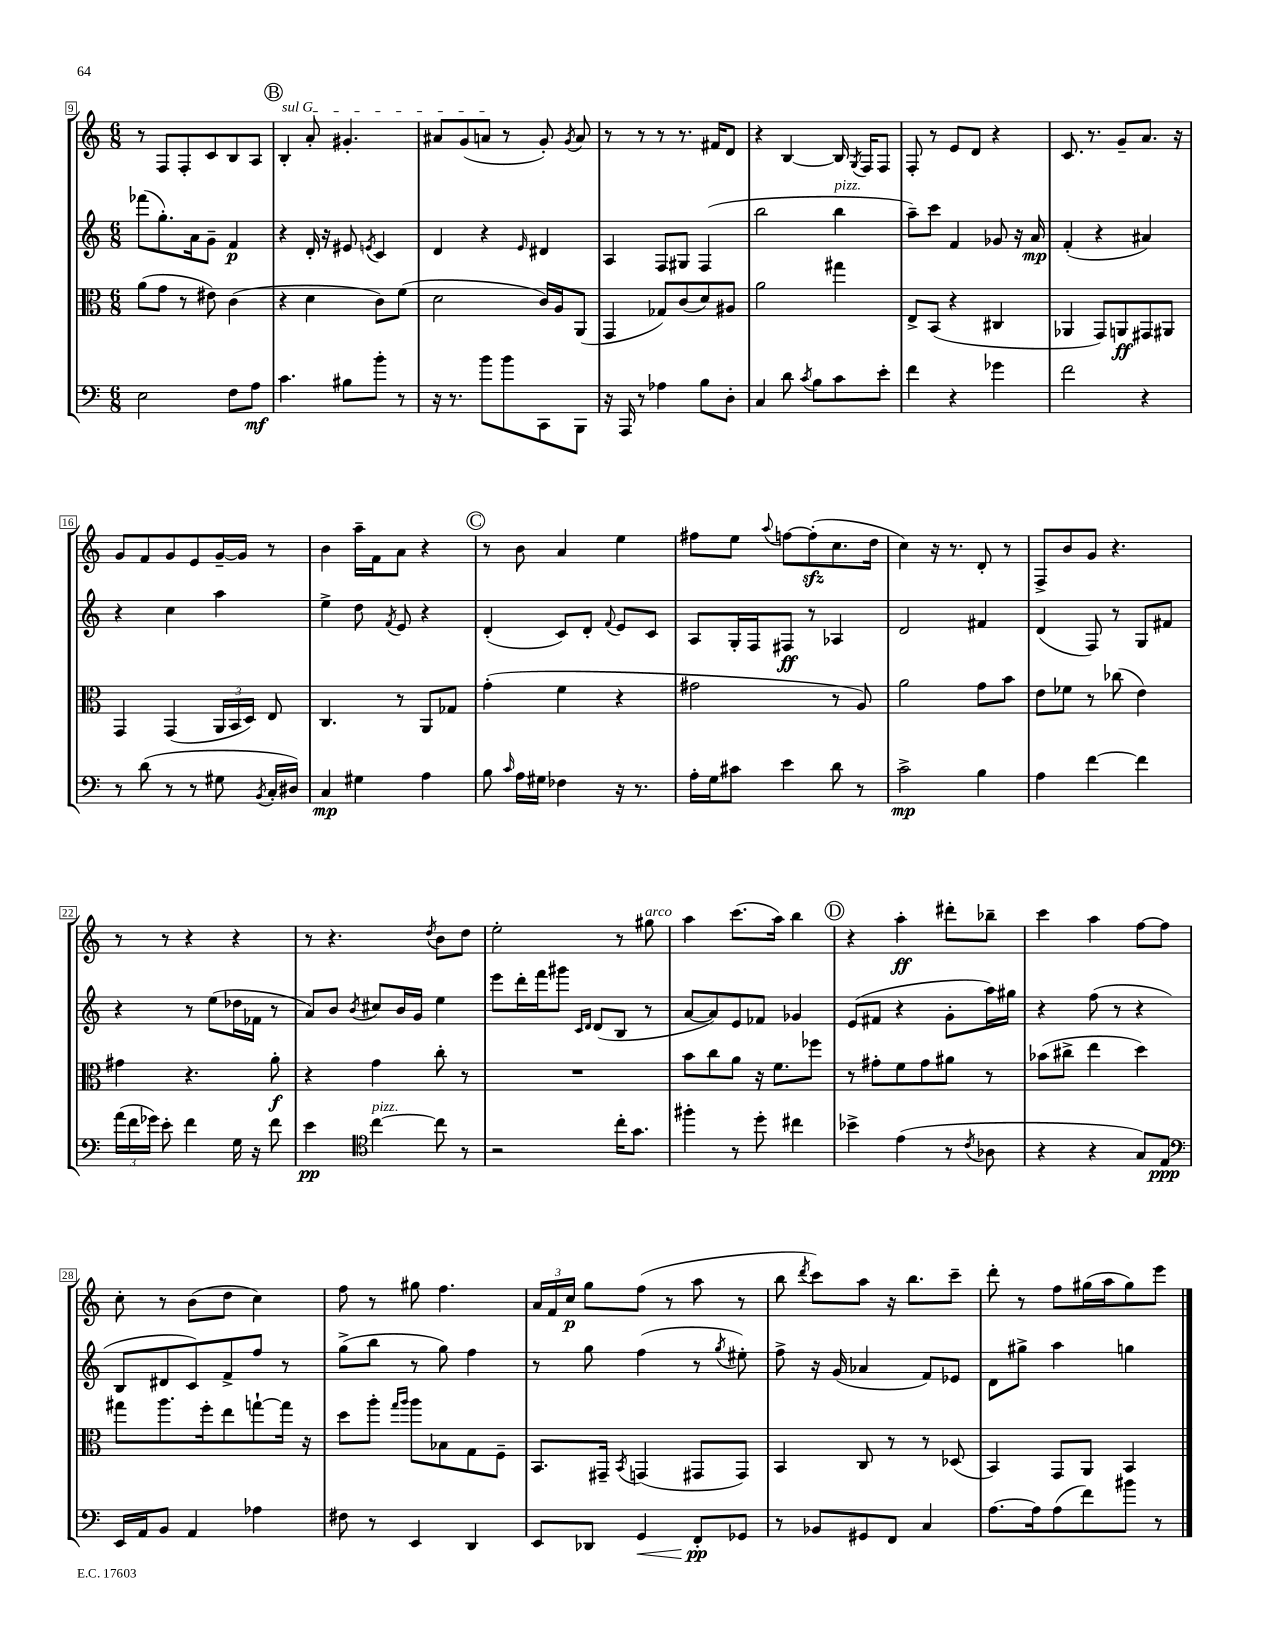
<<
\new StaffGroup <<
\new Staff = "s0" {
    \clef treble \key c \major \numericTimeSignature \time 6/8
    \autoBeamOff r8 f8[ f8-. c'8 b8 a8] |
    \mark \markup { \circle "B" } \once \override TextSpanner.bound-details.left.text = \markup { \italic "sul G" } b4-.\startTextSpan a'8-. gis'4.-. |
    ais'8[ g'8( a'8]\stopTextSpan r8 g'8-.) \acciaccatura { g'8 } a'8 |
    r8 r8 r8 r8. fis'16[ d'8] |
    r4 b4~ b16 \acciaccatura { g8 } f16[ f8] |
    f8-. r8 e'8[ d'8] r4 |
    c'8. r8. g'8[-- a'8.] r16 |
    g'8[ f'8 g'8 e'8 g'16~-- g'16] r8 |
    b'4 a''16[-- f'16 a'8] r4 |
    \mark \markup { \circle "C" } r8 b'8 a'4 e''4 |
    fis''8[ e''8] \appoggiatura { a''8 } f''8[~ f''8-.\sfz( c''8. d''16] |
    c''4) r16 r8. d'8-. r8 |
    f8[-> b'8 g'8] r4. |
    r8 r8 r4 r4 |
    r8 r4. \acciaccatura { d''8 } b'8[ d''8] |
    e''2-. r8 gis''8^\markup { \italic "arco" } |
    a''4 c'''8.[( a''16]) b''4 |
    \mark \markup { \circle "D" } r4 a''4-.\ff dis'''8[-. bes''8]-- |
    c'''4 a''4 f''8[~ f''8] |
    c''8-. r8 b'8[( d''8] c''4) |
    f''8 r8 gis''8 f''4. |
    \tuplet 3/2 { a'16[ f'16 c''16]\p } g''8[ f''8]( r8 a''8 r8 |
    b''8 \acciaccatura { d'''8 } c'''8[) a''8] r16 b''8.[ c'''8]-- |
    d'''8-. r8 f''8[ gis''16( a''16 gis''8) e'''8] \bar "|." |
}
\new Staff = "s1" {
    \clef treble \key c \major \numericTimeSignature \time 6/8
    \autoBeamOff fes'''8[( g''8.-.) a'16 g'8]-- f'4\p |
    \mark \markup { \circle "B" } r4 d'16-. r16 eis'8 \acciaccatura { e'8 } c'4 |
    d'4 r4 \grace { e'16 } dis'4 |
    a4 f8[ gis8] f4( |
    b''2 b''4^\markup { \italic "pizz." } |
    a''8[--) c'''8] f'4 ges'8 r16 a'16\mp |
    f'4-.( r4 ais'4) |
    r4 c''4 a''4 |
    e''4-> d''8 \acciaccatura { f'8 } e'8 r4 |
    \mark \markup { \circle "C" } d'4-.( c'8[) d'8]-. \appoggiatura { f'8 } e'8[ c'8] |
    a8[ g16-. f16 fis8]\ff r8 aes4 |
    d'2 fis'4 |
    d'4( f8) r8 g8[ fis'8] |
    r4 r8 e''8[( des''16 fes'16] r8 |
    a'8[) b'8] \acciaccatura { b'8 } cis''8[ b'16 g'16] e''4 |
    e'''8[ d'''16-. f'''16 gis'''8] \grace { c'16[ d'16] } d'8[( b8] r8 |
    a'8[~ a'8) e'8 fes'8] ges'4 |
    \mark \markup { \circle "D" } e'8[( fis'8] r4 g'8[-. a''16) gis''16] |
    r4 f''8( r8 r4 |
    b8[ dis'8 c'8) f'8-> f''8] r8 |
    g''8[->( b''8] r8 g''8) f''4 |
    r8 g''8 f''4( r8 \acciaccatura { g''8 } eis''8-.) |
    f''8-> r16 g'16( aes'4 f'8[) ees'8] |
    d'8[ gis''8]-> a''4 g''4 \bar "|." |
}
\new Staff = "s2" {
    \clef alto \key c \major \numericTimeSignature \time 6/8
    \autoBeamOff a'8[( g'8] r8 eis'8) c'4( |
    \mark \markup { \circle "B" } r4 d'4 c'8[) f'8]( |
    d'2 c'16[) a16 a,8]( |
    g,4 ges8[) c'8( d'8) ais8] |
    a'2 gis''4 |
    e8[-> b,8]( r4 cis4 |
    aes,4 g,8[) a,8\ff gis,8 ais,8] |
    g,4 g,4( \tuplet 3/2 { a,16[ b,16 d16]) } e8 |
    c4. r8 a,8[ ges8] |
    \mark \markup { \circle "C" } g'4-.( f'4 r4 |
    gis'2 r8 a8) |
    a'2 g'8[ b'8] |
    e'8[ fes'8] r8 ces''8( e'4) |
    gis'4 r4. a'8-.\f |
    r4 g'4 c''8-. r8 |
    R2. |
    b'8[ c''8 a'8] r16 f'8.[ fes''8] |
    \mark \markup { \circle "D" } r8 gis'8[-. f'8 gis'8 ais'8] r8 |
    bes'8[( cis''8]-> e''4 d''4) |
    gis''8[ a''8. f''16-. e''8 g''8~-! g''16] r16 |
    d''8[ a''8]-. \grace { g''16[ a''16] } a''8[ bes8 g8 f8]-- |
    b,8.[ gis,16]-- \acciaccatura { b,8 } g,4( gis,8[ gis,8]) |
    b,4 c8 r8 r8 des8( |
    b,4) g,8[ a,8] b,4 \bar "|." |
}
\new Staff = "s3" {
    \clef bass \key c \major \numericTimeSignature \time 6/8
    \autoBeamOff e2 f8[ a8]\mf |
    \mark \markup { \circle "B" } c'4. bis8[ b'8]-. r8 |
    r16 r8. b'8[ b'8 c,8 b,,8] |
    r16 a,,16 r8 aes4 b8[ d8]-. |
    c4 d'8 \acciaccatura { c'8 } b8[ c'8 e'8]-. |
    f'4 r4 ges'4 |
    f'2 r4 |
    r8 d'8( r8 r8 gis8 \acciaccatura { b,8 } c16[-. dis16]) |
    c4\mp gis4 a4 |
    \mark \markup { \circle "C" } b8 \grace { c'16 } a16[ gis16] fes4 r16 r8. |
    a16[-. g16 cis'8] e'4 d'8 r8 |
    c'2->\mp b4 |
    a4 f'4~ f'4 |
    \tuplet 3/2 { a'16[( f'16 ges'16]) } e'8-. f'4 g16 r16 f'8 |
    e'4\pp \clef tenor c''4~^\markup { \italic "pizz." } c''8 r8 |
    r2 c''16[-. g'8.] |
    fis''4-. r8 d''8-. cis''4 |
    \mark \markup { \circle "D" } bes'4-> e'4( r8 \acciaccatura { c'8 } aes8 |
    r4 r4 g8[) e8]\ppp |
    \clef bass e,16[ a,16 b,8] a,4 aes4 |
    fis8 r8 e,4 d,4 |
    e,8[ des,8] g,4\< f,8[-.\pp\! ges,8] |
    r8 bes,8[ gis,8 f,8] c4 |
    a8.[~ a16 a8( f'8) bis'8] r8 \bar "|." |
}
>>
>>
\layout { \context { \Score currentBarNumber = #9 \override BarNumber.stencil = #(make-stencil-boxer 0.1 0.3 ly:text-interface::print) } }
